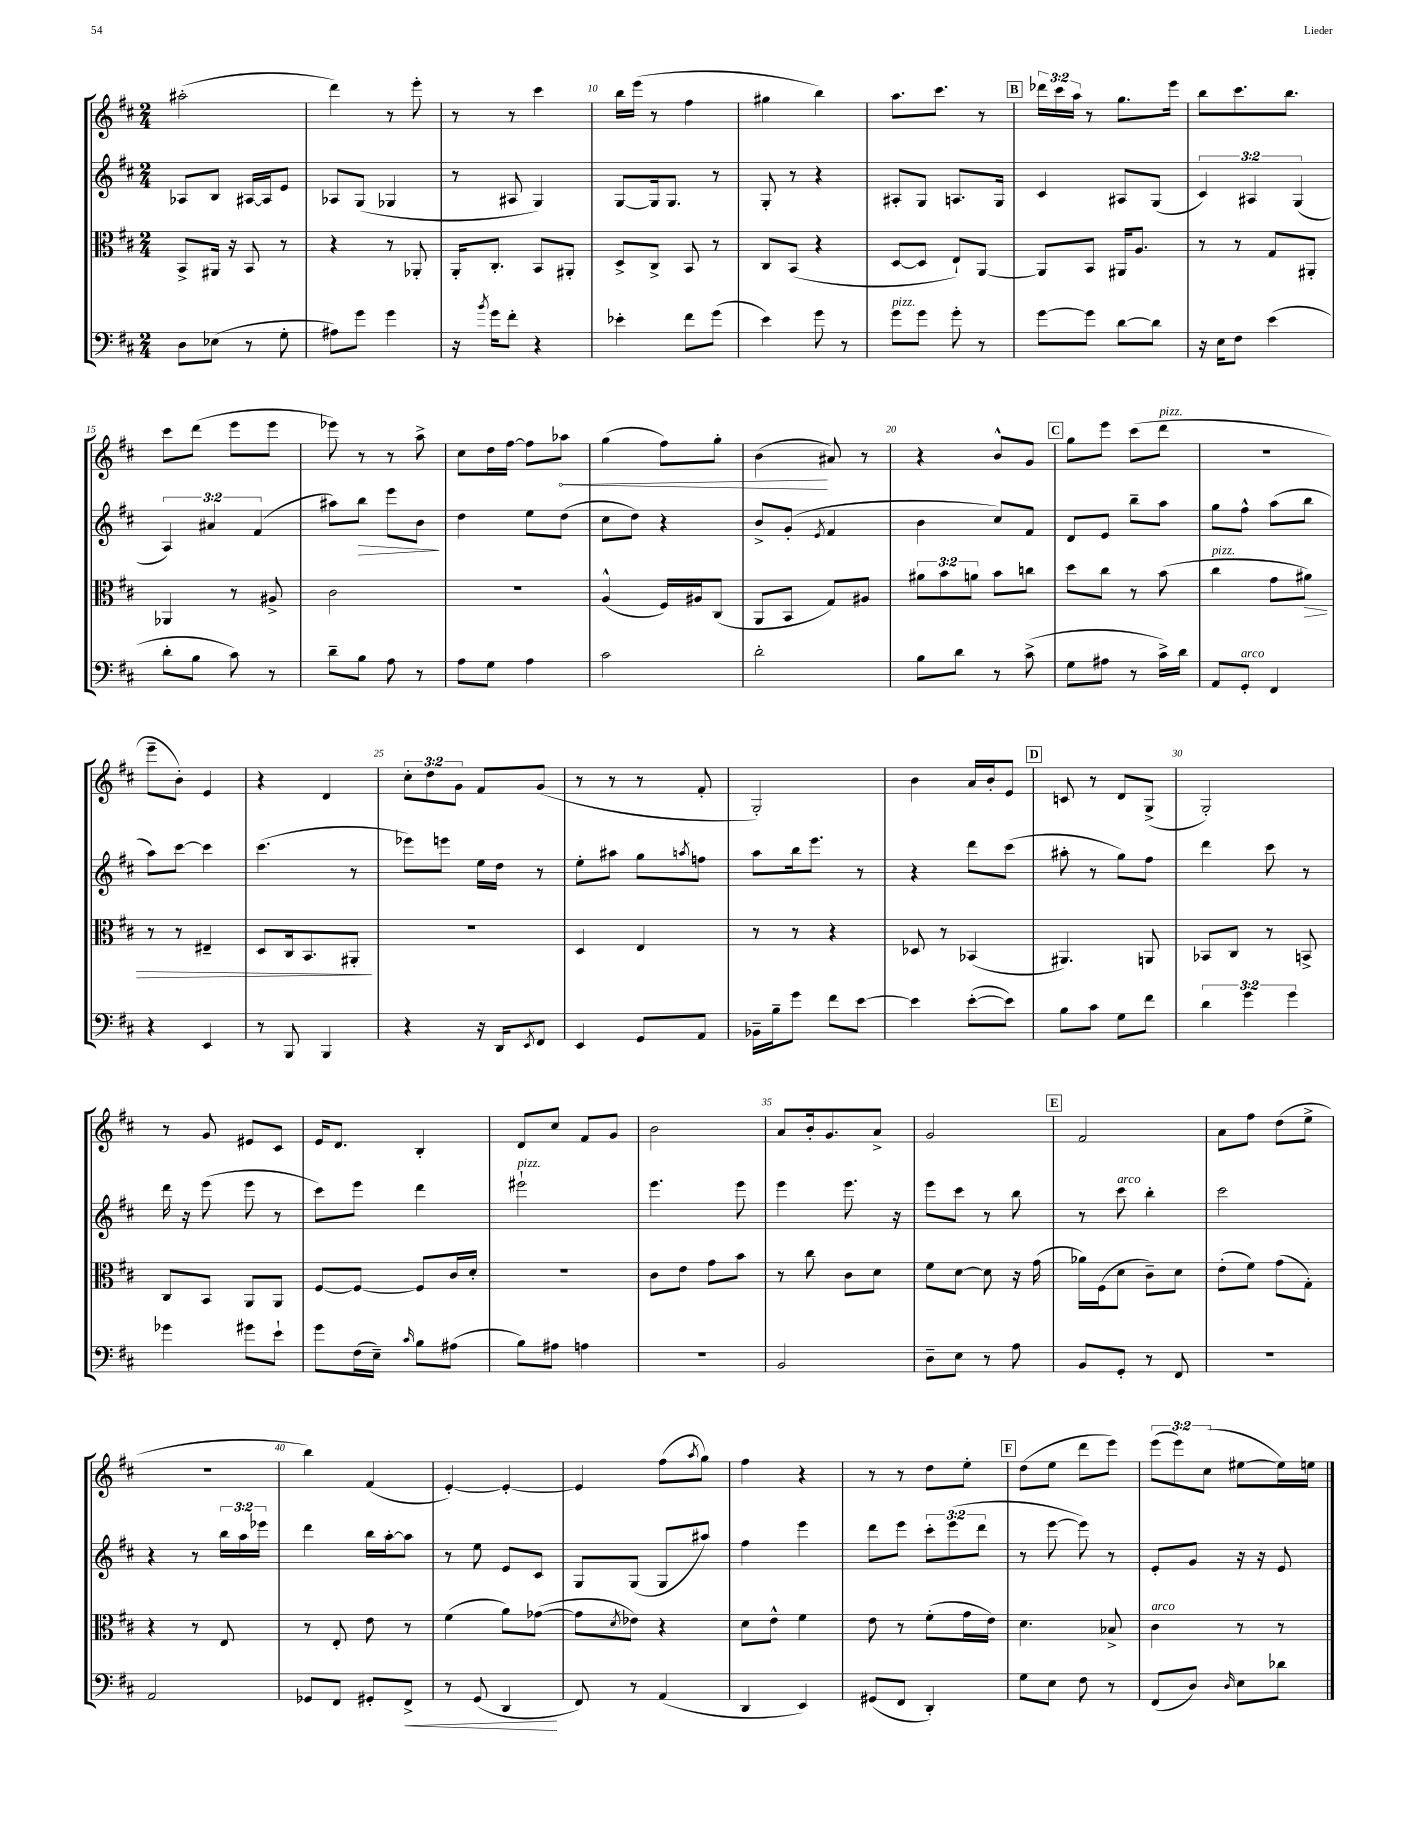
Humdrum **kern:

**kern	**kern	**kern	**kern
*staff4	*staff3	*staff2	*staff1
*clefF4	*clefC3	*clefG2	*clefG2
*k[f#c#]	*k[f#c#]	*k[f#c#]	*k[f#c#]
*M2/4	*M2/4	*M2/4	*M2/4
8D	8BB^	8A-	(2aa#'
(8E-	16AA#	8B	.
.	16r	.	.
8r	8BB	[16A#	.
.	.	16A#]	.
8G'	8r	8e	.
=	=	=	=
8A#)	4r	8A-	4ddd)
8g	.	(8G	.
4g	8r	4G-	8r
.	8AA-'	.	8eee'
=	=	=	=
16r	16AA'	8r	8r
8qb	.	.	.
16g	8.C#'	.	.
8f#'	.	8A#	8r
4r	8BB	4G)	4ccc#
.	8AA#'	.	.
=	=	=	=
4e-'	8D^	[8G	16bb
.	.	.	(16eee
.	8C#^	16G]	8r
.	.	8.G	.
8f#	8BB	.	4ff#
(8g	8r	8r	.
=	=	=	=
4e)	8C#	8G'	4gg#
.	(8BB	8r	.
8g	4r	4r	4bb)
8r	.	.	.
=	=	=	=
8g	[8D	8A#'	8.aa
8g	8D]	8G	.
.	.	.	8.ccc#
8g'	8E`)	8.A	.
8r	[8AA	.	8r
.	.	16G	.
=	=	=	=
[8g	8AA]	4c#	24ddd-
.	.	.	24ccc#
.	.	.	24aa
8g]	8BB	.	8r
[8d	16AA#	8A#	8.gg
.	8.A	.	.
8d]	.	(8G	.
.	.	.	16eee
=	=	=	=
16r	8r	6c#)	8bb
16E	.	.	.
8F#	8r	.	8.ccc#
.	.	6A#	.
(4e	8G	.	.
.	.	.	8.bb
.	.	(6G	.
.	8AA#'	.	.
=	=	=	=
8d'	4AA-	6A)	8ccc#
8B	.	.	(8ddd
.	.	6a#	.
8c#)	8r	.	8eee
.	.	(6f#	.
8r	8A#^	.	8eee
=	=	=	=
8d~	2c#	8aa#)	8eee-)
8B	.	8bb	8r
8A	.	8eee	8r
8r	.	8b	8aa^
=	=	=	=
8A	2r	4dd	8cc#
8G	.	.	16dd
.	.	.	[16ff#
4A	.	8ee	8ff#]
.	.	(8dd	8aa-
=	=	=	=
2c#	(4A^^	8cc#	(4gg
.	.	8dd)	.
.	16F#)	4r	8ff#)
.	16A#	.	.
.	(8C#	.	8gg'
=	=	=	=
2d'	8AA	8b^	(4b
.	8BB	(8g'	.
.	.	8qe	.
.	8G)	4f#	8a#)
.	8A#	.	8r
=	=	=	=
8B	12a#	4b	4r
.	12b	.	.
8d	.	.	.
.	12a	.	.
8r	8b	8cc#)	8b^^
(8c#^	8cc	8f#	8g
=	=	=	=
8G	8dd	8d	8gg
8A#	8cc#	8e	8eee
8r	8r	8bb~	(8ccc#
16c#^)	(8b	8aa	8ddd
16d	.	.	.
=	=	=	=
8AA	4cc#	8gg	2r
8GG'	.	8ff#^^	.
4FF#	8g	(8aa	.
.	8a#)	8bb	.
=	=	=	=
4r	8r	8aa)	8eee~
.	8r	[8ccc#	8b')
4EE	4E#~	4ccc#]	4e
=	=	=	=
8r	8D	(4.ccc#	4r
8BBB	16C#	.	.
.	8.BB	.	.
4BBB	.	.	4d
.	8AA#'	8r	.
=	=	=	=
4r	2r	8eee-)	12cc#'
.	.	.	12dd
.	.	8eee	.
.	.	.	12g
16r	.	16ee	8f#
16DD	.	16dd	.
8qEE	.	.	.
8FF#	.	8r	(8g
=	=	=	=
4EE	4D	8ee'	8r
.	.	8aa#	8r
8GG	4E	8gg	8r
.	.	8qaa	.
8AA	.	8ff	8f#'
=	=	=	=
16BB-~	8r	8aa	2G')
16B~	.	.	.
8g	8r	16bb	.
.	.	8.eee	.
8f#	4r	.	.
[8e	.	8r	.
=	=	=	=
4e]	8D-	4r	4b
.	8r	.	.
([8e'	(4BB-	8ddd	16a
.	.	.	16b'
8e])	.	(8ccc#	8e
=	=	=	=
8B	4.AA#)	8aa#'	8c
8c#	.	8r	8r
8G	.	8gg)	8d
8f#	8AA	8ff#	(8G^
=	=	=	=
6d	8BB-	4ddd	2G')
.	8C#	.	.
6g	.	.	.
.	8r	8ccc#	.
6g	.	.	.
.	8BB^	8r	.
=	=	=	=
4g-	8C#	16ddd	8r
.	.	16r	.
.	8BB	(8eee	8g
8g#	8AA	8eee	8e#
8e`	8AA	8r	8c#
=	=	=	=
8g	[8F#	8ccc#)	16e
.	.	.	8.d
(16F#	8F#_	8eee	.
16E~)	.	.	.
16qqc#	.	.	.
8B	8F#]	4ddd	4B'
(8A#	16c#	.	.
.	16d'	.	.
=	=	=	=
8B)	2r	2eee#`	8d
8A#	.	.	8cc#
4A	.	.	8f#
.	.	.	8g
=	=	=	=
2r	8c#	4.eee	2b
.	8e	.	.
.	8g	.	.
.	8b	8eee	.
=	=	=	=
2BB	8r	4eee	8a
.	8cc#	.	16b'
.	.	.	8.g
.	8c#	8.eee	.
.	8d	.	8a^
.	.	16r	.
=	=	=	=
8D~	8f#	8eee	2g
8E	[8d	8ccc#	.
8r	8d]	8r	.
8A	16r	8bb	.
.	(16g	.	.
=	=	=	=
8BB	16a-)	8r	2f#
.	(16F#	.	.
8GG'	8d	8ccc#	.
8r	8c#~)	4bb'	.
8FF#	8d	.	.
=	=	=	=
2r	(8e'	2ccc#	8a
.	8f#)	.	8ff#
.	(8g	.	(8dd
.	8G')	.	8ee^
=	=	=	=
2AA	4r	4r	2r
.	8r	8r	.
.	8E	24bb	.
.	.	24aa	.
.	.	24eee-	.
=	=	=	=
8GG-	8r	4ddd	4bb)
8FF#	8E'	.	.
8GG#'	8e	16bb	(4f#
.	.	[16aa'	.
8FF#^	8r	8aa]	.
=	=	=	=
8r	(4f#	8r	[4e')
(8GG	.	8ee	.
4DD	8a)	8e	4e'_
.	([8g-	8c#	.
=	=	=	=
8FF#)	8g-]	8G	4e]
.	8qd	.	.
8r	8e-)	(8G	.
(4AA	4r	8G	(8ff#
.	.	.	8qaa
.	.	8aa#)	8gg)
=	=	=	=
4DD	8d	4ff#	4ff#
.	8e^^	.	.
4EE)	4f#	4eee	4r
=	=	=	=
(8GG#	8e	8ddd	8r
8FF#	8r	8eee	8r
4DD')	(8f#'	12ccc#'	8dd
.	.	(12eee	.
.	16g	.	8ee'
.	.	12ddd	.
.	16e)	.	.
=	=	=	=
8G	4.d	8r	(8dd
8E	.	[8eee	8ee
8F#	.	8eee])	8ddd
8r	8B-^	8r	8eee)
=	=	=	=
(8FF#	4c#	8e'	(12eee
.	.	.	12eee)
8D)	.	8g	.
.	.	.	(12cc#
16qqD	.	.	.
8E	8r	16r	[8ee#
.	.	16r	.
8d-	8r	8e	16ee#])
.	.	.	16ee
==	==	==	==
*-	*-	*-	*-
